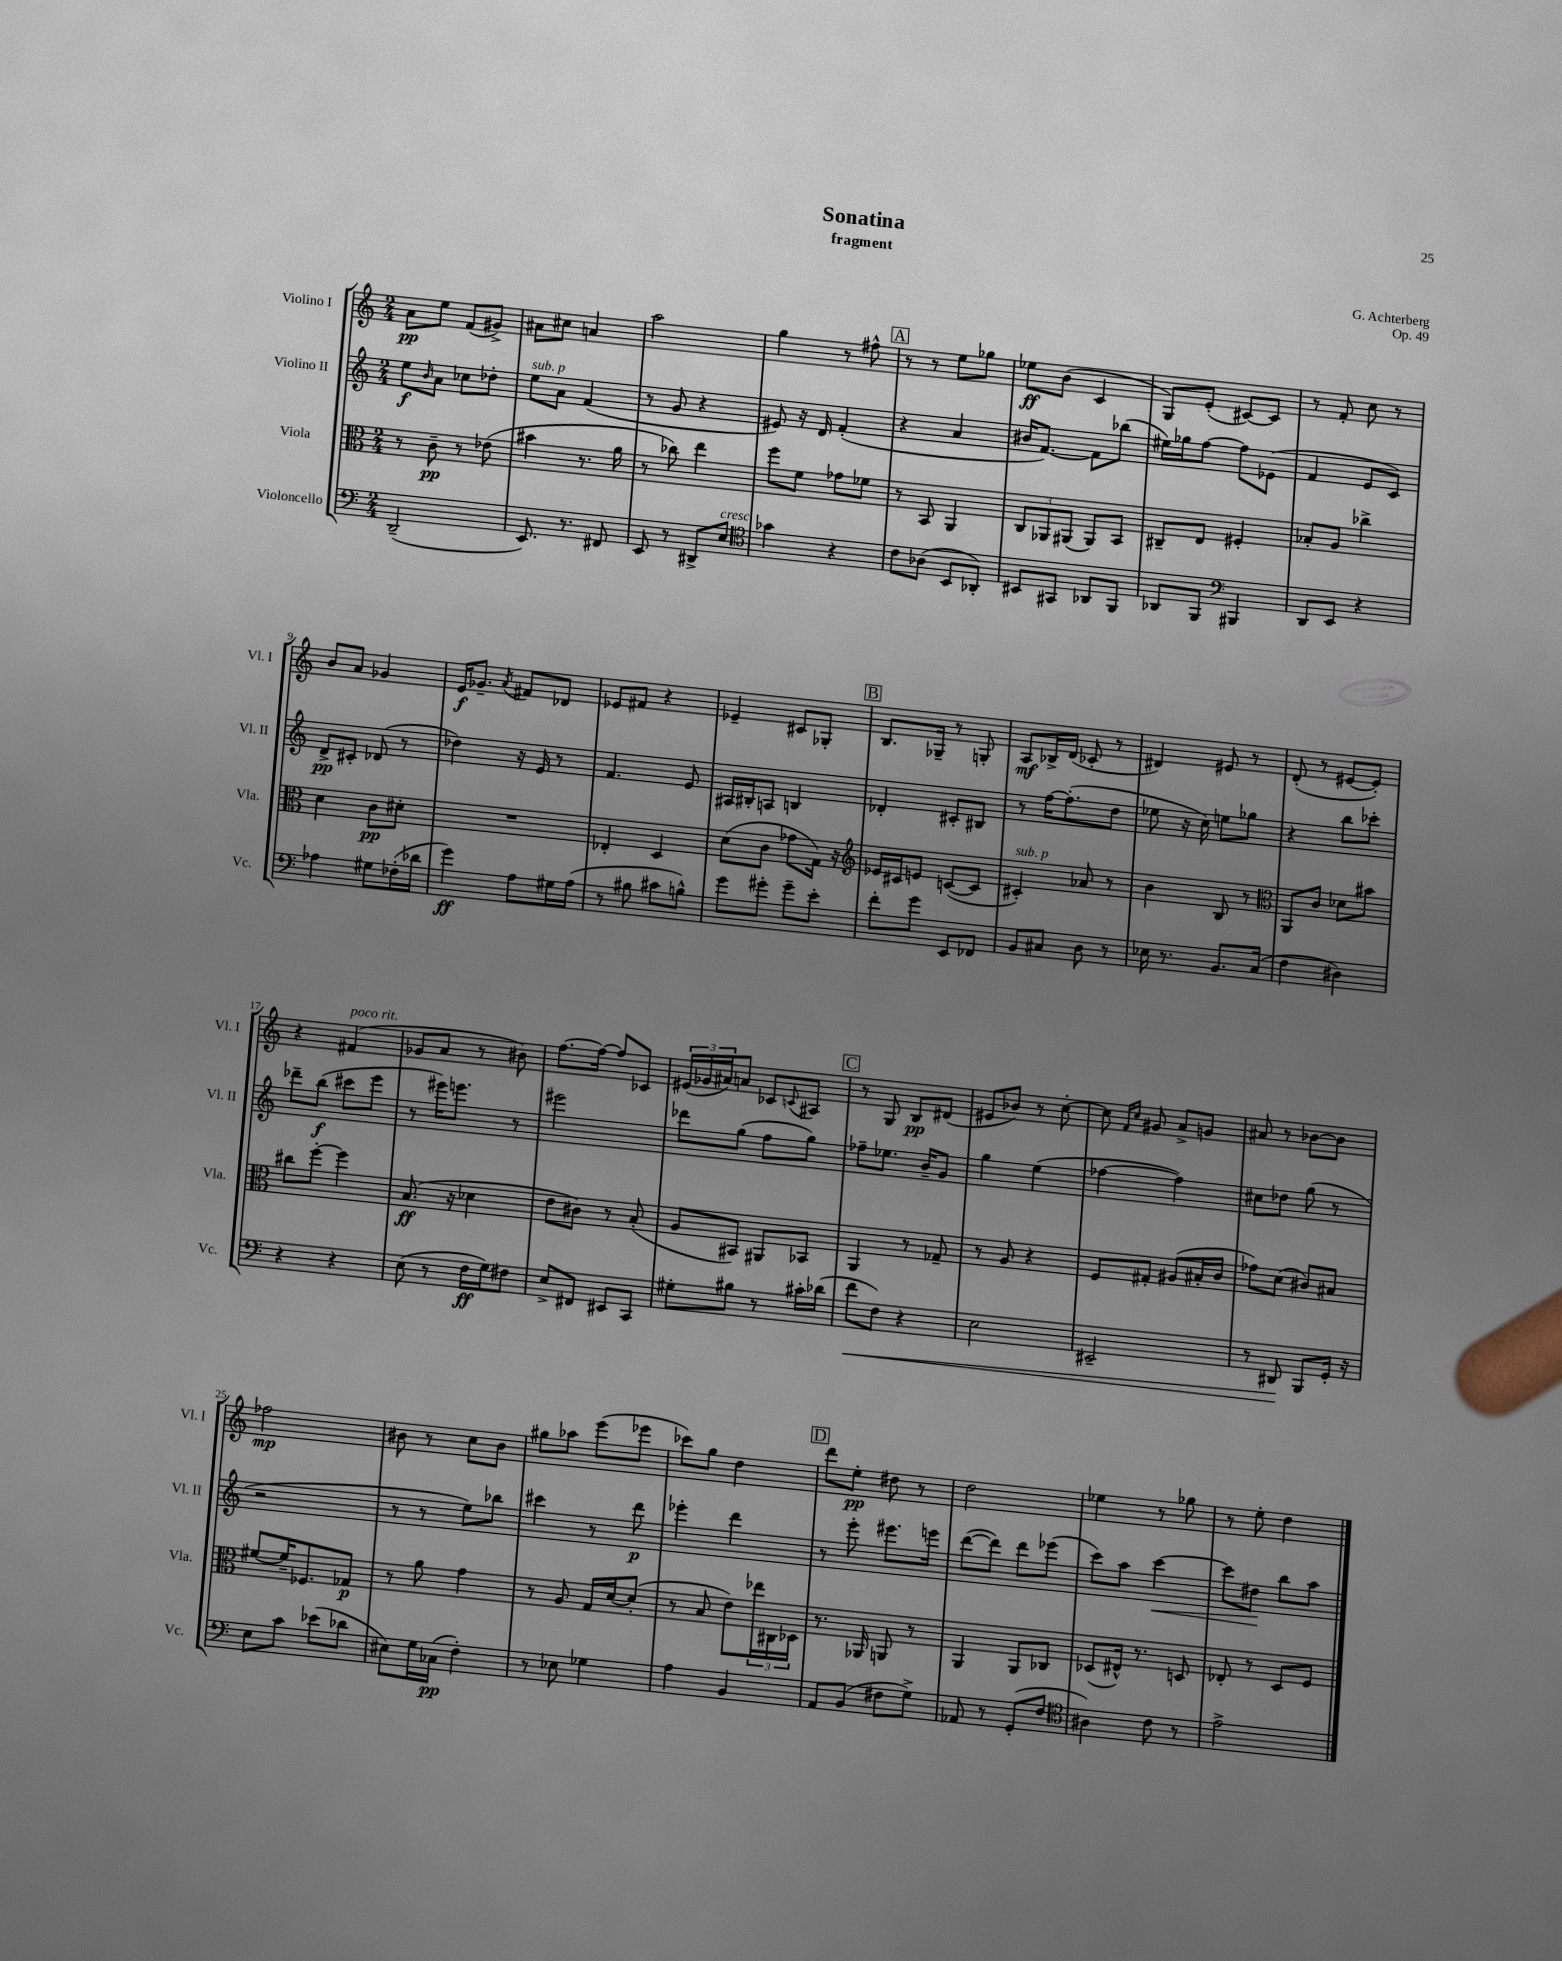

**kern	**kern	**kern	**kern
*staff4	*staff3	*staff2	*staff1
*clefF4	*clefC3	*clefG2	*clefG2
*k[]	*k[]	*k[]	*k[]
*M2/4	*M2/4	*M2/4	*M2/4
(2DD~	8r	8ee	8a
.	.	16qqb	.
.	8c~	8a	8ee
.	8r	8cc-	(8f
.	(8e-	8dd-'	8g#^)
=	=	=	=
8.EE)	4b#	8ee	8a#
.	.	8a	8cc#
8.r	.	.	.
.	8.r	(4f	4a
8FF#	.	.	.
.	16a	.	.
=	=	=	=
8EE	8r	8r	2aa
8r	8cc-)	8g	.
8DD#^	4ee	4r	.
8E	.	.	.
=	=	=	=
*clefC4	*	*	*
4g-	8ff	8e#)	4gg
.	8f	16r	.
.	.	16d	.
4r	8g-	(4f'	8r
.	8f-	.	8ff#^^
=	=	=	=
8c	8r	4r	8r
(8A-	8BB	.	8r
8BB	4AA	4a	8ee
8AA-')	.	.	8gg-
=	=	=	=
8BB#	12C	16b#	8ee-
.	.	[8.f)	.
.	12AA-	.	.
8GG#	.	.	(8b
.	(12AA#	.	.
8AA-	8AA#)	8f]	4c
8FF	8BB	(8bb-	.
=	=	=	=
8AA-	8C#~	16ee#)	8G)
.	.	16gg-	.
8FF	8E	[8ff	(8e'
*clefF4	*	*	*
4BBB#	4F#'	8ff]	[8c#)
.	.	(8e-	8c#]
=	=	=	=
8DD	8B-'	4f	8r
8EE	8A	.	8f'
4r	4cc-^	8e	8cc
.	.	8c)	8r
=	=	=	=
4A-	4d	8d^	8b
.	.	8c#'	8a
8G#	8c	(8d-	4g-
(16F-'	8d#'	8r	.
16d-	.	.	.
=	=	=	=
4g)	2r	4dd-)	16e
.	.	.	8.g-~
.	.	.	8qa
8A	.	16r	8f#
.	.	16e	.
16G#	.	8r	8d-
(16A	.	.	.
=	=	=	=
8r	4E-'	4.f	8e-
8B#	.	.	8f#
8c#	4D	.	4r
8B^^)	.	8e	.
=	=	=	=
8g	(8d	16A#	4e-~
.	.	16B#'	.
8g#'	8c	8A	.
8g#~	8g-	4B	8c#
8e'	16G)	.	8G-'
.	16r	.	.
=	=	=	=
*	*clefG2	*	*
8f'	16e-	4d-'	8.B
.	16c#	.	.
8g	8e	.	.
.	.	.	16G-~
8EE	([8c	8c#'	8r
8FF-	8c]	8B#	8G'
=	=	=	=
8BB	4c#')	8r	8A
8C#	.	[16ff	16B-^
.	.	(8.ff']	(16d
8D	8a-	.	8c-'
8r	8r	8dd	8r
=	=	=	=
16E-	4b	8ee-	4d#)
8.r	.	.	.
.	.	16r	.
.	.	16cc)	.
8.BB	8B	8ee	8e#
.	8r	8gg-	8r
(16C	.	.	.
=	=	=	=
*	*clefC3	*	*
4F	8AA	4r	(8d'
.	8c	.	8r
4D#)	8d-	8bb	[8e#
.	8b#	8ccc-'	8e#'])
=	=	=	=
4r	8cc#	8ddd-~	4r
.	[8ff'	(8bb	.
4r	4ff]	8ccc#	(4f#
.	.	8eee	.
=	=	=	=
(8E	(8.B	8r	8g-
8r	.	16eee#)	8a
.	16r	8.eee	.
16F	4d-	.	8r
16G)	.	.	.
8F#	.	8r	8b#)
=	=	=	=
8E^	8e	2eee#	[8.ff
8FF#	8c#)	.	.
.	.	.	16ff_
8EE#	8r	.	8ff]
8CC	(8B'	.	8c-
=	=	=	=
8G#'	8A	8ddd-	(24e#
.	.	.	24g-
.	.	.	24a#)
8B#	8BB#)	(8gg	8a
8r	8AA#	8ff	8c-
.	.	.	8qqc
16c#'	8BB-	8gg)	8A#
(16d-	.	.	.
=	=	=	=
8f	4AA	8ff-~	8r
8F)	.	8.ee-	8G
4r	8r	.	8B
.	.	16b~	.
.	8G-~	8g	(8d#
=	=	=	=
2E	8r	4gg	8e#
.	8A	.	8b-)
.	4r	(4ee	8r
.	.	.	[8cc'
=	=	=	=
2EE#~	8F	[4ff-	8cc]
.	.	.	16qqf
.	.	.	16qqcc
.	8G#'	.	8g#
.	(8A#	4ff-])	8a^
.	16B#'	.	8g
.	16c	.	.
=	=	=	=
8r	8g-)	8cc#	8a#
8DD#	(8d	8dd-	8r
8BBB	8c#)	(8gg	[8b-
16GG'	8B#	8r	8b-]
16r	.	.	.
=	=	=	=
8E	[8f#	2r	2ff-
8c	16f#~]	.	.
.	8.F-	.	.
(8e-	.	.	.
8d-	8G-	.	.
=	=	=	=
8E#)	8r	8r	8b#
16G	8a	8r	8r
(16C-	.	.	.
4F')	4g	8ee)	8cc
.	.	8bb-	8b#
=	=	=	=
8r	8r	4ccc#	8gg#
8E-	8A	.	8aa-
4G-	16G	8r	(8eee
.	[16d	.	.
.	(8d']	8ddd	8eee-
=	=	=	=
4A	8r	4eee-'	8ccc-)
.	8B	.	8gg
4BB	8e)	4ddd	4dd
.	24ee-	.	.
.	24C#	.	.
.	24D-	.	.
=	=	=	=
8AA	8.r	8r	8ddd
(8BB	.	8eee'	8ee'
.	16AA-	.	.
8F#	8AA	8.eee#	8dd#
8G^)	8r	.	8r
.	.	16eee	.
=	=	=	=
8AA-	4AA	([8ddd	2dd
8r	.	8ddd])	.
(8GG'	8AA	8ddd	.
8F	8C-	(8eee-	.
=	=	=	=
*clefC4	*	*	*
4A#)	(8D-	8ccc)	4ee-
.	16E#^^)	8aa	.
.	8.r	.	.
8c	.	[4ccc	8r
8r	8D	.	8gg-
=	=	=	=
2e^	8E-'	8ccc]	8r
.	8r	8dd#	8ee'
.	8D	8bb	4dd
.	8F	8aa	.
==	==	==	==
*-	*-	*-	*-
